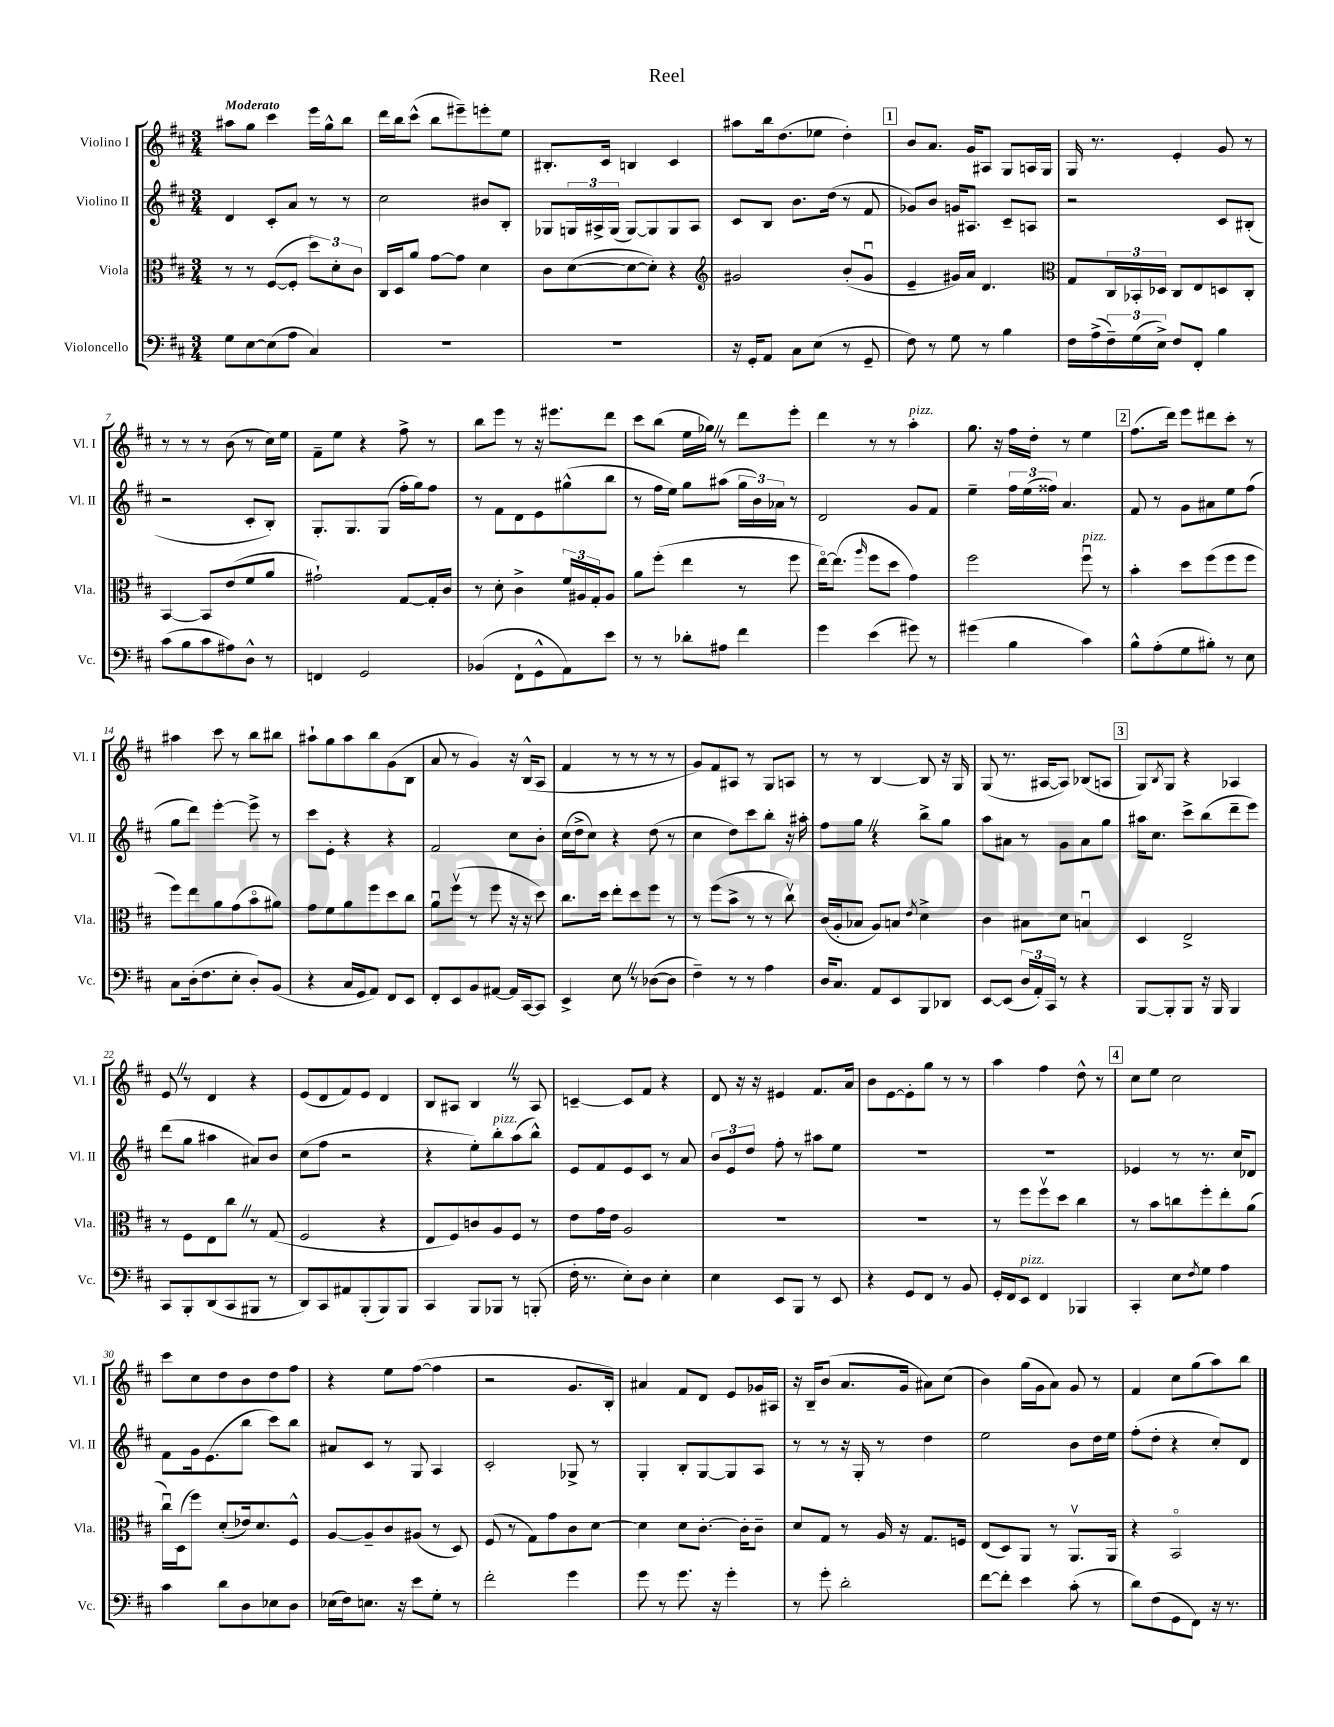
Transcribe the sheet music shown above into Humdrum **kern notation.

**kern	**kern	**kern	**kern
*part4	*part3	*part2	*part1
*staff4	*staff3	*staff2	*staff1
*I"Violoncello	*I"Viola	*I"Violino II	*I"Violino I
*I'Vc.	*I'Vla.	*I'Vl. II	*I'Vl. I
*clefF4	*clefC3	*clefG2	*clefG2
*k[f#c#]	*k[f#c#]	*k[f#c#]	*k[f#c#]
*M3/4	*M3/4	*M3/4	*M3/4
=1	=1	=1	=1
!	!	!	!LO:TX:a:B:t=Moderato
8G\L	8r	4d/	8aa#X\L
[8E\	8r	.	8gg\J
(8E\]	([8F#/L	8c#'/L	4ccc#\
8A\J	8F#'/J]	8a/J	.
4C#/)	12dd\L)	8r	16eee\LL
.	.	.	16gg^^\J
.	12d'\	.	.
.	.	8r	8bb\J
.	12c#\J	.	.
=2	=2	=2	=2
2.r	16C#/LL	2cc#\	16ddd\LL
.	16D/J	.	16bb\J
.	8a/J	.	(8ccc#^^\J
.	[8g\L	.	8bb\L
.	8g\J]	.	8eee#X~\)
.	4d\	8b#X/L	8eeen'\
.	.	8B'/J	8ee\J
=3	=3	=3	=3
2.r	8c#\L	8G-X/L	8.B#X'/L
.	([8d\	24Gn/L	.
.	.	24A#X^/	.
.	.	.	16c#/Jk
.	.	(24G/JJ	.
.	8d\_	[8G/L)	4Bn/
.	8d'\J])	8G/]	.
.	4r	8G/	4c#/
.	.	8A#/J	.
=4	=4	=4	=4
*	*clefG2	*	*
16r	2g#X/	8c#/L	8aa#X\L
16GG'/KL	.	.	.
8AA/J	.	8B/J	16bb\k
.	.	.	(8.dd\
8C#\L	.	8.b\L	.
(8E\J	.	.	8ee-X\J
.	.	(16dd\Jk	.
8r	(8b'/L	8r	4dd'\)
8GG~/	8g#u/J	8f#/	.
!!LO:REH:place=s1:t=1
=5	=5	=5	=5
8F#\)	4e~/	8g-X/L)	8b/L
8r	.	8b/J	8.a/J
8G\	16g#X/LL)	16gn/KL	.
.	16a/JJ	8.A#X/J	16g/KL
8r	4.d/	.	8A#X/J
4B\	.	8c#~/L	8G/L
.	.	8An/J	16An/L
.	.	.	16G/JJ
=6	=6	=6	=6
*	*clefC3	*	*
16F#\LL	8G/L	2r	16G/
(16A^\	.	.	8.r
24F#~\)	24C#/L	.	.
(24G\	24BB-X'/	.	.
24E^\JJ)	24D-X/JJ	.	.
8F#/L	8C#/L	.	4e'/
8FF#'/J	8E/	.	.
4B\	8Dn/	8c#/L	8g/
.	8C#'/J	(8B#X'/J	8r
!!LO:LB:g=z
=7	=7	=7	=7
(8c#\L	[4BB/	2r	8r
8B\	.	.	8r
8c#\	8BB/L]	.	8r
8A#X\)	(8e/	.	(8b\
8D^^\J	8f#/	8c#'/L	8r
8r	8a/J	8B'/J)	16cc#\LL)
.	.	.	16ee\JJ
=8	=8	=8	=8
4FFn/	2g#X`\)	8.G'/L	8f#~\L
.	.	.	8ee\J
.	.	8.G/	.
2GG/	.	.	4r
.	.	(8G/J	.
.	[8G/L	16ff#'\LL	8ff#^\
.	.	16gg\J)	.
.	16G'/L]	8ff#\J	8r
.	16c#/JJ	.	.
=9	=9	=9	=9
(4BB-X/	8r	8r	8bb\L
.	8d'\	8f#\L	8eee\J
8FF#`\L	4c#^\	8d\	8r
8GG^^\	.	8e\	16r
.	.	.	8.eee#X\L
8AA\)	24f#/LL	(8gg#X^^\	.
.	24A#X/	.	.
.	24G'/J	.	.
8e\J	8A#/J	8bb\J	8ddd\J
=10	=10	=10	=10
8r	8a\L	8r	8ccc#\L
8r	(8ff#'\J	16ff#\LL	(8bb\J
.	.	16ee\JJ)	.
8d-X'\L	4ee\	8gg\L	16ee\LL
.	.	.	16gg-XZ\JJ)
8A#X\J	.	(8aa#X\J	8r
4f#\	8r	24gg\LL	8ddd\L
.	.	24b\)	.
.	.	24a-X\JJ	.
.	8ff#\	8r	8eee'\J
=11	=11	=11	=11
4g\	[16ee\KL)	2d/	4ddd\
.	(8.ee\J]	.	.
.	16qqaa/	.	.
(4e\	8ff#\L	.	8r
.	8dd\J	.	8r
!	!	!	!LO:TX:a:i:t=pizz.
8g#X\)	4g\)	8g/L	4aa'\
8r	.	8f#/J	.
=12	=12	=12	=12
(4g#X\	2ff#\	4ee~\	8.gg\
.	.	.	16r
4B\	.	24ff#\LL	16ff#\LL
.	.	(24ee\	.
.	.	.	16dd'\JJ
.	.	24ff##X\JJ)	.
.	.	4.a/	8r
!	!LO:TX:a:i:t=pizz.	!	!
4c#\)	8ff#u\	.	4ee\
.	8r	.	.
!!LO:REH:place=s1:t=2
=13	=13	=13	=13
8B^^\L	4b'\	8f#/	(8.ff#\L
(8A'\	.	8r	.
.	.	.	16ddd\Jk)
8G\	8dd\L	8g\L	8eee\L
8B#X'\J)	(8ff#\	8a#X\	8ddd#X\
8r	8ff#\	8ee\	8ccc#'\J
8E\	8ff#\J	(8ff#\J	8r
!!LO:LB:g=z
=14	=14	=14	=14
8C#\L	8ff#\L)	8gg\L	4aa#X\
(16D'\k	8ee\	8ddd\J)	.
8.F#\	.	.	.
.	8a\	[4eee'\	8ccc#\
8E'\J	(8g\	.	8r
8D'/L)	8b\	8eee^\]	8bb\L
(8BB/J	8a#X\J)	8r	8bb#X\J
=15	=15	=15	=15
4r	8g\L	8ccc#\L	8aa#X`\L
.	8f#\	8e'\J	8gg\
16C#/LL	8a\	4r	8aa#\
16GG/J	.	.	.
8AA/J)	8ff#\	.	8bb\
8FF#/L	8dd\	4r	(8g\
8EE/J	8cc#\J	.	8B\J
=16	=16	=16	=16
8FF#'/L	8au\L	2f#/	8a/
8EE/	(8ff#v\J	.	8r
8BB/	8r	.	4g/)
[8AA#X/J	8ff#\	.	.
16AA#/LL]	16r	8cc#\L	16r
[16CC#/J	16r	.	(16B^^/KL
8CC#/J]	8dd\)	8b'\J	8A/J
=17	=17	=17	=17
4EE^/	8.cc#\L	(16cc#\LL	4f#/
.	.	16dd^\J	.
.	.	8cc#\J)	.
.	16dd\Jk	.	.
8EZ\	8ee'\L	4r	8r
8r	8dd\	.	8r
([8D-X\L	8ff#\J	(8dd\	8r
8D-\J]	8r	8r	8r
=18	=18	=18	=18
4F#~\)	8r	4cc#\	8g/L)
.	(8ff#\L	.	8f#/
8r	8b^\J	8dd\L)	8A#X/J
8r	8r	8ccc#\	8r
4A\	8r	8bb'\J	8G/L
.	8cc#v\)	16r	8An/J
.	.	16aa#X'\	.
=19	=19	=19	=19
16D/KL	(16c#/LL	8ff#\L	8r
8.C#/J	16A'/J	.	.
.	8B-X/J	8ggZ\J	8r
8AA/L	8A/L)	4r	[4B/
8EE/	8Bn/J	.	.
.	8qe/	.	.
8BBB/	4d^\	8bb^\L	8B/]
8DD-X/J	.	8gg\J	16r
.	.	.	16G/
=20	=20	=20	=20
[8EE/L	4c#\	8aa\L	(8G/
(8EE/J]	.	8a#X\J	8.r
24D/LL	8B#X\L	8r	.
24AA'/)	.	.	.
.	.	.	[16A#X/KL
24CC#/JJ	.	.	.
8r	8d\J	8g\L	8A#/J])
4r	4Bnu/	8a#\	(8B-X/L
.	.	8gg\J	8An/J
!!LO:REH:place=s1:t=3
=21	=21	=21	=21
[8BBB/L	4D/	16aa#X\KL	8G/L)
.	.	8.cc#\J	.
.	.	.	8qB/
8BBB'/]	.	.	8G/J
8BBB/J	2E^/	8ccc#^\L	4r
16r	.	(8bb\	.
16BBB/	.	.	.
4BBB/	.	8ddd~\	4A-X/
.	.	8eee\J)	.
!!LO:LB:g=z
=22	=22	=22	=22
8CC#/L	8r	(8ddd\L	8eZ/
8BBB'/	8F#\L	8gg\J	8r
(8DD/	8E\	4aa#X\	4d/
8CC#/	8cc#Z\J	.	.
8BBB#X/J	8r	8a#X/L)	4r
8r	(8G/	8b/J	.
=23	=23	=23	=23
8DD/L)	2F#/	(8cc#\L	(8e/L
8CC#/	.	8ff#\J	8d/
8AA#X/	.	2r	8f#/)
(8BBB'/	.	.	8e/J
8BBB/)	4r	.	4d/
8BBB/J	.	.	.
=24	=24	=24	=24
4CC#/	8E/L	4r	8B/L
.	8F#/)	.	8A#X/J
8BBB/L	8cn/	8ee'\L)	4BZ/
!	!	!LO:TX:a:i:t=pizz.	!
8BBB-X/J	8A/	8bb'\	.
8r	8F#/J	(8aa\	8r
(8BBBn'/	8r	8bb^^\J)	8A#/
=25	=25	=25	=25
16F#'\	8e\L	8e/L	[4cn~/
8.r	.	.	.
.	16g\L	8f#/	.
.	16e\JJ	.	.
8E'\L)	2A/	8e/	8c/L]
8D\J	.	8c#/J	8f#/J
4E'\	.	8r	4r
.	.	8a/	.
=26	=26	=26	=26
4E\	2.r	12b/L	8d/
.	.	12e/	.
.	.	.	16r
.	.	12dd/J	.
.	.	.	16r
8EE/L	.	8ff#'\	4e#X/
8BBB/J	.	8r	.
8r	.	8aa#X\L	8.f#/L
8EE/	.	8ee\J	.
.	.	.	16a/Jk
=27	=27	=27	=27
4r	2.r	2.r	8b\L
.	.	.	[8e\
8GG/L	.	.	8e'\]
8FF#/J	.	.	8gg\J
8r	.	.	8r
8BB/	.	.	8r
=28	=28	=28	=28
16GG'/LL	8r	2.r	4aa\
16FF#/J	.	.	.
!LO:TX:a:i:t=pizz.	!	!	!
8EE/J	8ff#\L	.	.
4FF#/	8ff#v\	.	4ff#\
.	8dd\J	.	.
4BBB-X/	4cc#\	.	8dd^^\
.	.	.	8r
!!LO:REH:place=s1:t=4
=29	=29	=29	=29
4CC#'/	8r	4e-X/	8cc#\L
.	8b\L	.	8ee\J
8E\L	8ccn\	8r	2cc#\
8qF#/	.	.	.
8G\J	8ff#'\	8.r	.
4A\	8ee'\	.	.
.	.	16cc#/KL	.
.	(8a\J	8d-X/J	.
!!LO:LB:g=z
=30	=30	=30	=30
4c#\	16cc#u\LL)	8f#\L	8ccc#\L
.	(16D\J	.	.
.	8ff#\J)	16g\k	8cc#\
.	.	(8.e\	.
8d\L	(8d'/L	.	8dd\
8D\	16e-X/k)	8bb\J	8b\
.	8.d/	.	.
8E-X\	.	8ccc#\L)	8dd\
8D\J	8F#^^/J	8bb\J	8ff#\J
=31	=31	=31	=31
(16E-X\LL	[8A/L	8a#X/L	4r
16F#\J)	.	.	.
8.En\J	8A~/]	8c#/J	.
.	8c#/	8r	8ee\L
16r	.	.	.
8e\L	(8A#X/J	8G/	([8ff#\J
8G'\J	8r	4A/	4ff#\]
8r	8D/)	.	.
=32	=32	=32	=32
2f#'\	(8F#/	2c#'/	2r
.	8r	.	.
.	8G\L)	.	.
.	8g\	.	.
4g\	8c#\	8G-X^/	8.g/L
.	[8d\J	8r	.
.	.	.	16B'/Jk)
=33	=33	=33	=33
8g\	4d\]	4G'/	4a#X/
8r	.	.	.
8.g\	8d\L	8B'/L	8f#/L
.	[8.c#'\J	[8G/	8d/J
16r	.	.	.
4g'\	.	8G/]	8e/L
.	16c#'\KL]	.	.
.	8c#~\J	8A/J	16g-X/L
.	.	.	16A#X/JJ
=34	=34	=34	=34
8r	8d/L	8r	16r
.	.	.	16B~/KL
8g'\	8G/J	8r	(8b/J
2d'\	8r	16r	8.a/L
.	.	16G'/	.
.	16A/	8r	.
.	16r	.	16g/Jk
.	8.G/L	4dd\	8a#X\L)
.	.	.	(8cc#\J
.	16Fn/Jk	.	.
=35	=35	=35	=35
[8f#\L	(8E/L	2ee\	4b\)
8f#'\J]	8D/)	.	.
4e\	8AA/J	.	(16gg\LL
.	.	.	16g\J
.	8r	.	8a\J)
(8c#'\	8.AAv/L	8b\L	8g/
8r	.	16dd\L	8r
.	16AA/Jk	16ee\JJ	.
=36	=36	=36	=36
8d\L)	4r	(8ff#'\L	4f#/
(8F#\	.	8dd'\J	.
8GG\	2BB/	4r	8cc#\L
8FF#\J)	.	.	(8gg\
16r	.	8cc#'/L)	8aa\)
8.r	.	.	.
.	.	8d/J	8bb\J
==	==	==	==
*-	*-	*-	*-
